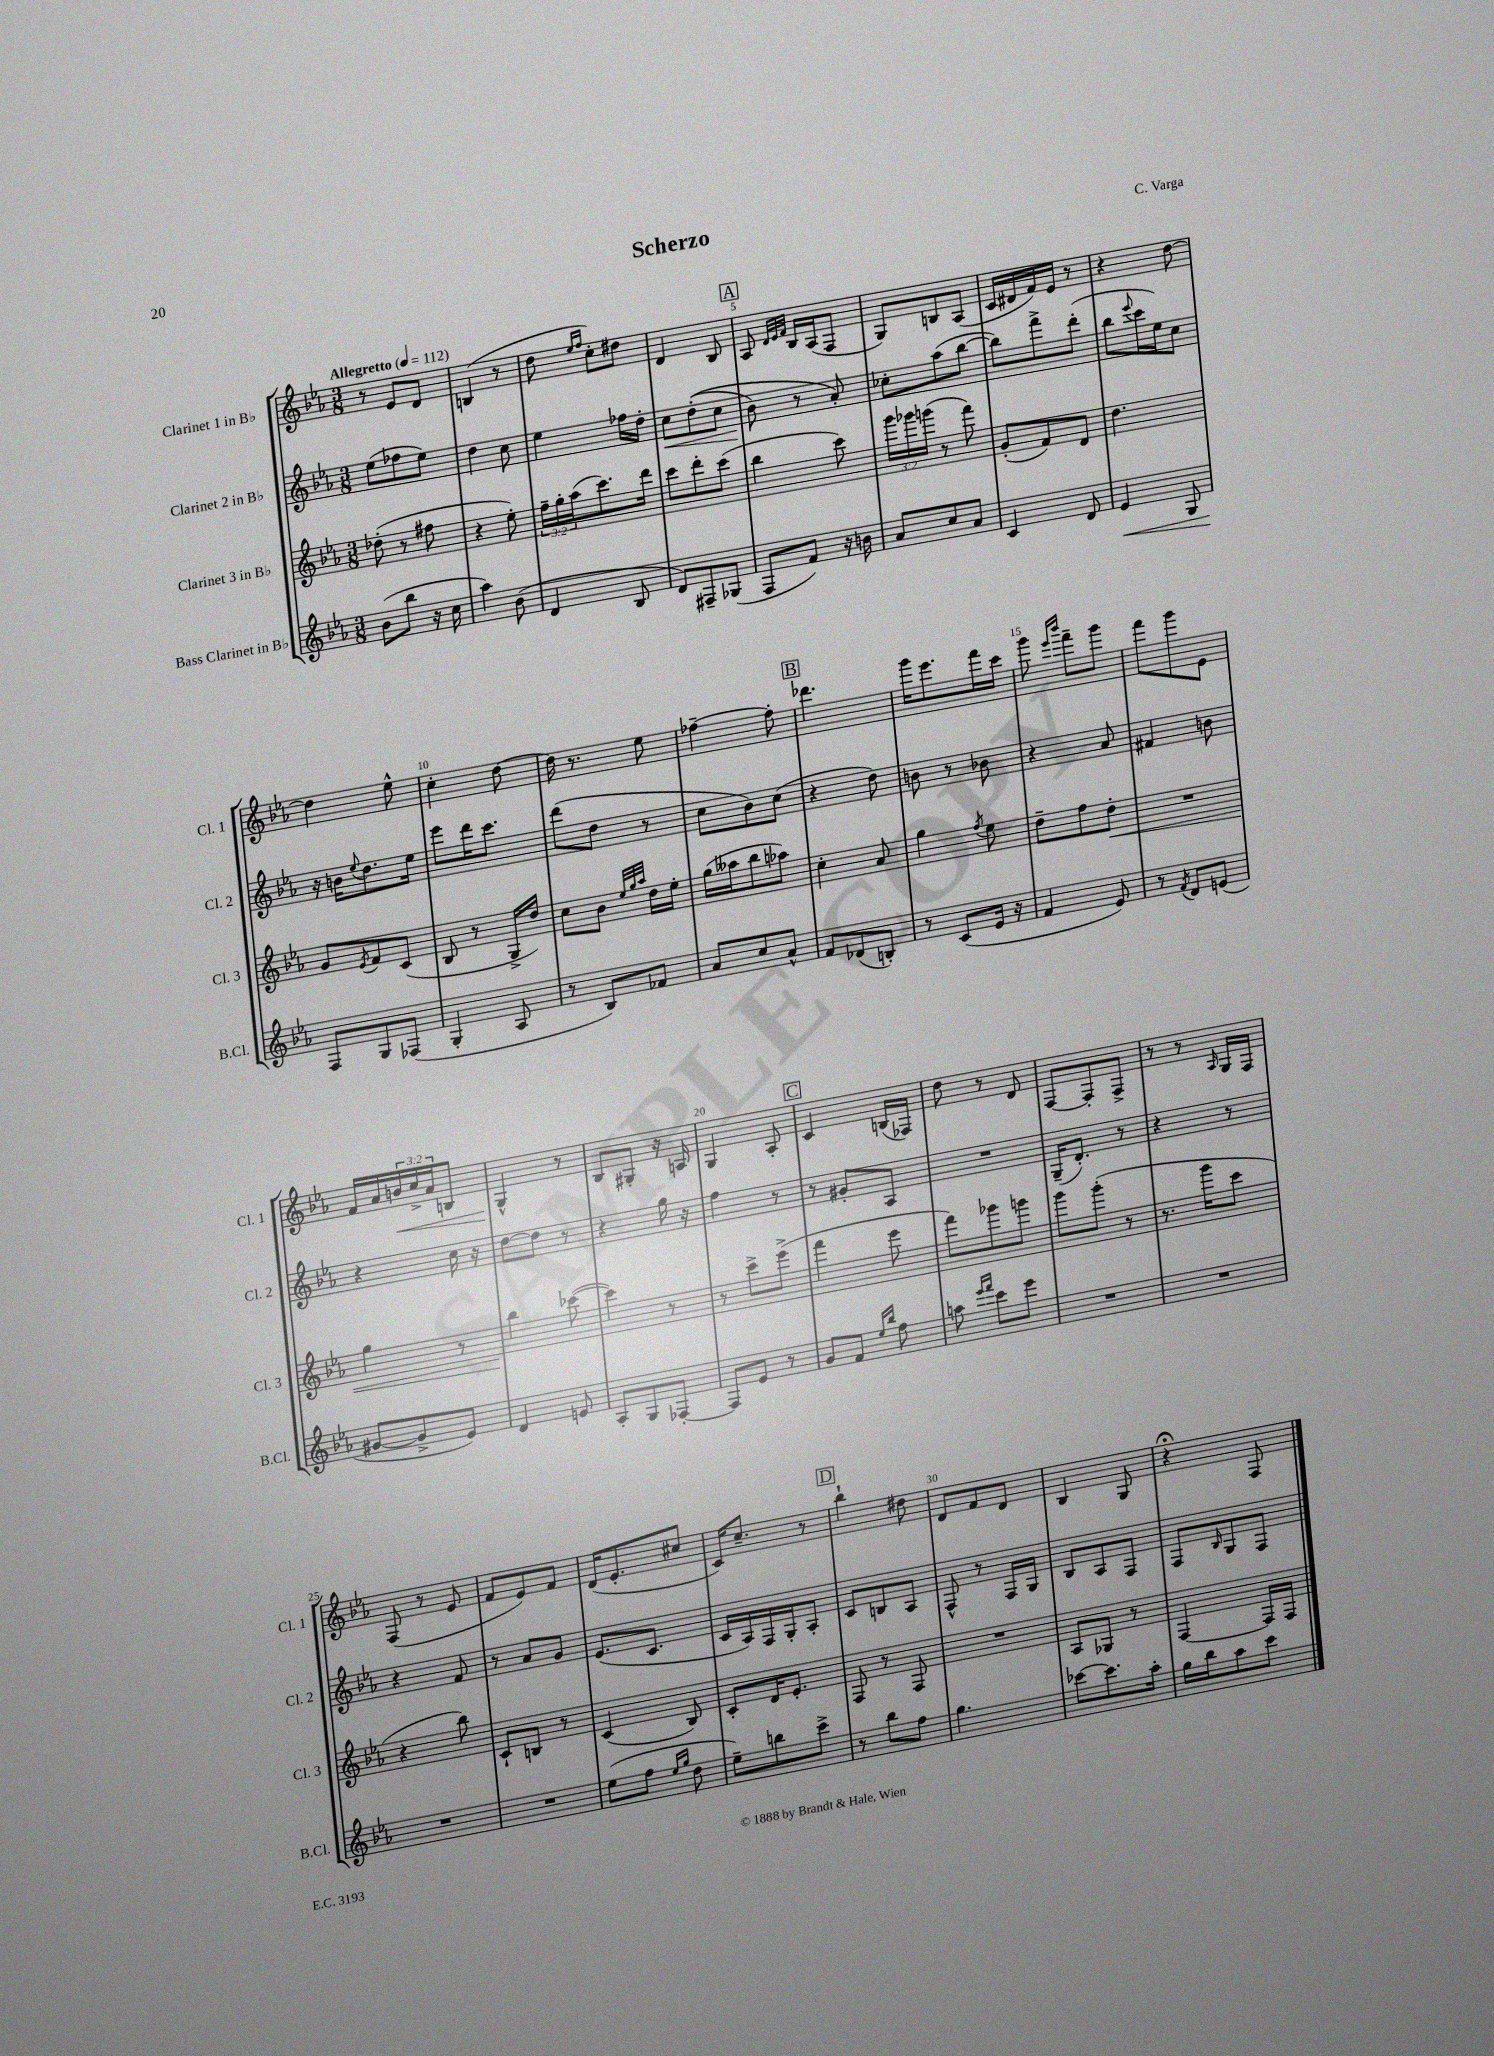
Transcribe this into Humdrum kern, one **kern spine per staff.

**kern	**kern	**kern	**kern
*staff4	*staff3	*staff2	*staff1
*clefG2	*clefG2	*clefG2	*clefG2
*k[b-e-a-]	*k[b-e-a-]	*k[b-e-a-]	*k[b-e-a-]
*M3/8	*M3/8	*M3/8	*M3/8
*MM112	*MM112	*MM112	*MM112
(8b-\L	(8dd-'\	(8ee-\L	8r
8bb-\J	8r	8ff-\	8e-/L
16r	8ff#\	8ee-\J)	8d/J
16cc\	.	.	.
=	=	=	=
4aa-\)	4r	4dd\	(4B/
(8b-\	8ee-'\)	8cc\	8r
=	=	=	=
4d/	24ff~\LL	4ee-\	8dd\
.	24gg'\	.	.
.	(24aa-\J	.	.
.	.	.	16qqee-/LL
.	.	.	16qqff/JJ
.	8.ccc\)	.	8cc'\L)
8B-/	.	16ff-\LL	8dd#\J
.	16ddd\Jk	16dd'\JJ	.
=	=	=	=
8d/L)	8ccc\L	8cc\L	4d/
8F#~/	8ddd'\	&((8dd'\	.
(8G-/J	(8ccc\J	8cc\J	8B-/
=	=	=	=
8F/L	4bb-\	8b-\)	8A-/
.	.	.	32qqd/LLL
.	.	.	32qqe-/
.	.	.	32qqf/JJJ
8f/J)	.	8r	16B-/LL
.	.	.	(16A-/J
16r	8ccc\)	8a-'/&)	8F/J
16b\	.	.	.
=	=	=	=
8a-/L	24ggg\LL	8cc-'\L	8G/L)
.	24ggg-\	.	.
.	(24ggg\JJ	.	.
8cc/	8r	(8aa-\	8B/
8a-/J	8fff\)	[8bb-\J	(8A-/J
=	=	=	=
4c/	(8g'/L	8bb-\]L)	16c/LL
.	.	.	16d#/
.	8f/)	8fff^\	16f/)
.	.	.	16e-/JJ
8d/	8d/J	(8ddd'\J	8r
=	=	=	=
4e-/	4.dd\	8bb-\L	4r
.	.	8qqeee-/	.
.	.	16ccc\L	.
.	.	16ee-\J)	.
8G/	.	8cc\J	[8dd\
=	=	=	=
8F/L	8g/L	16r	4dd\]
.	.	16b\LK	.
.	8qe-/	8qqee-/	.
8G/	8f/	8.dd\	.
(8F-/J	(8c/J	.	8ee-^^\
.	.	16ee-\Jk	.
=	=	=	=
4G'/	8B-/	8eee-\L	4cc'\
.	8r	16ddd\K	.
.	.	8.ccc\J	.
8A-/	16G^/LL	.	[8dd\
.	16dd/JJ)	.	.
=	=	=	=
8r	8cc\L	(8ddd\L	16dd\]
.	.	.	8.r
8B-/L)	8b-\J	8dd\J	.
.	32qqee-/LLL	.	.
.	32qqgg/	.	.
.	32qqaa-/JJJ	.	.
8f-/J	16dd\LL	8r	8ee-\
.	16ee-'\JJ	.	.
=	=	=	=
8a-/L	(16gg\LL	8cc\L	[4ff-~\
.	16aa--\J	.	.
8cc/	8bb-\	8b-\)	.
8a-^^/J	8aa-\J)	(8cc\J	8ff-'\]
=	=	=	=
8f/L	4cc'\	4r	4.ddd-\
(8d-/	.	.	.
8B'/J)	8a-/	8dd\)	.
=	=	=	=
8r	4gg\	8b\	16ggg\LK
.	.	.	8.eee-\
(8c/L	.	8r	.
.	8qff/	.	.
16e-/Jk	8ee-\	8b-\	16fff\L
16r	.	.	16ccc\JJ
=	=	=	=
4f/	8dd~\L	4r	8ggg\
.	.	.	16qqeee-/LL
.	.	.	16qqbbb-/JJ
.	8ff\	.	8fff~\L
8e-/)	8dd'\J	8a-/	8ggg\J
=	=	=	=
8r	4.r	4f#/	8fff\L
8qf/	.	.	.
8d/L	.	.	8ggg\
(8e/J	.	8b\	8e-\J
=	=	=	=
[8g#/L	4gg\	4r	16f/LL
.	.	.	16a-/
8g#^/]	.	.	24b/
.	.	.	24cc^/
.	.	.	24a-/J
8e-/J)	8r	16cc\	8B/J
.	.	16r	.
=	=	=	=
4d/	4bb-\	[8dd\L	4G^^/
.	.	8dd\]J	.
8e/	([8ccc-\	8r	8r
=	=	=	=
8A-'/L	4ccc-\])	4r	8B-/L
8G/	.	.	8G#'/J
[8F-'/J	8r	16gg\	16r
.	.	16r	16A/
=	=	=	=
8F-/]L	8r	4ff\	4G/
8e-/J	8ccc^\L	.	.
8r	(8eee-^\J	8r	8A-'/
=	=	=	=
8g/L	4fff\	8r	4c/
8f/J	.	8g#'/L	.
16qqee-/LL	.	.	.
16qqbb-/JJ	.	.	.
8ff\	8eee-\	8A-/J	(16B/LL
.	.	.	16F-/JJ)
=	=	=	=
8aa\	8fff\L)	4.r	8dd\
16qqeee-/LL	.	.	.
16qqfff/JJ	.	.	.
8ccc\L	8ggg-\	.	8r
8eee-\J	8ggg\J	.	8d/
=	=	=	=
4.r	8ggg\L	(16G~/LK	[8F/L
.	.	8.d'/J)	.
.	(8ggg'\J	.	8F'/]
.	8r	8r	8F^/J
=	=	=	=
4.r	8.r	4r	8r
.	.	.	8r
.	16ggg\LK	.	.
.	.	.	16qqA-/
.	8ccc\J	8r	16G/LL
.	.	.	16F/JJ
=	=	=	=
4.r	4r	4r	(8F/
.	.	.	8r
.	8bb-\)	8f/	8e-/
=	=	=	=
4.r	8c`/L	8r	8f/L
.	8B/J	8a-/L	8e-/)
.	8r	8g/J	8f/J
=	=	=	=
(8ee-\L	(4c/	(8.e-/L	(16d/LK
.	.	.	8.e-'/
8ff\J	.	.	.
.	.	8.c/J	.
16qqee-/LL	.	.	.
16qqgg/JJ	.	.	.
8dd\	8B-/)	.	8cc#/J
=	=	=	=
8ee-~\L)	8c'/L	16c/LL	16c/LK)
.	.	16A-/)	8.cc~/J
8bb\	16d/K	16F/	.
.	8.e-'/J	16G'/J	.
8ccc^\J	.	8A-'/J	8r
=	=	=	=
8r	8F/	8c/L	4bb-`\
8bb-\L	8r	8B/	.
8ff\J	8F/	8A-/J	8dd#\
=	=	=	=
4.gg\	4.r	8F^^/	8d/L
.	.	8r	8f/
.	.	16F/LL	8d/J
.	.	16G/JJ	.
=	=	=	=
[8ccc-\L	8A-/L	8B-/L	4B-/
8.ccc-\]	8G-/J	8A-/	.
.	8r	8F/J	8G/
16aa-'\Jk	.	.	.
=	=	=	=
16gg\LL	[4F/	8F/L	4r;
16bb-\J	.	.	.
.	.	16qqB-/	.
8aa-\	.	8G/	.
8ccc\J	16F/]LL	8F/J	8F/
.	16F/JJ	.	.
==	==	==	==
*-	*-	*-	*-
